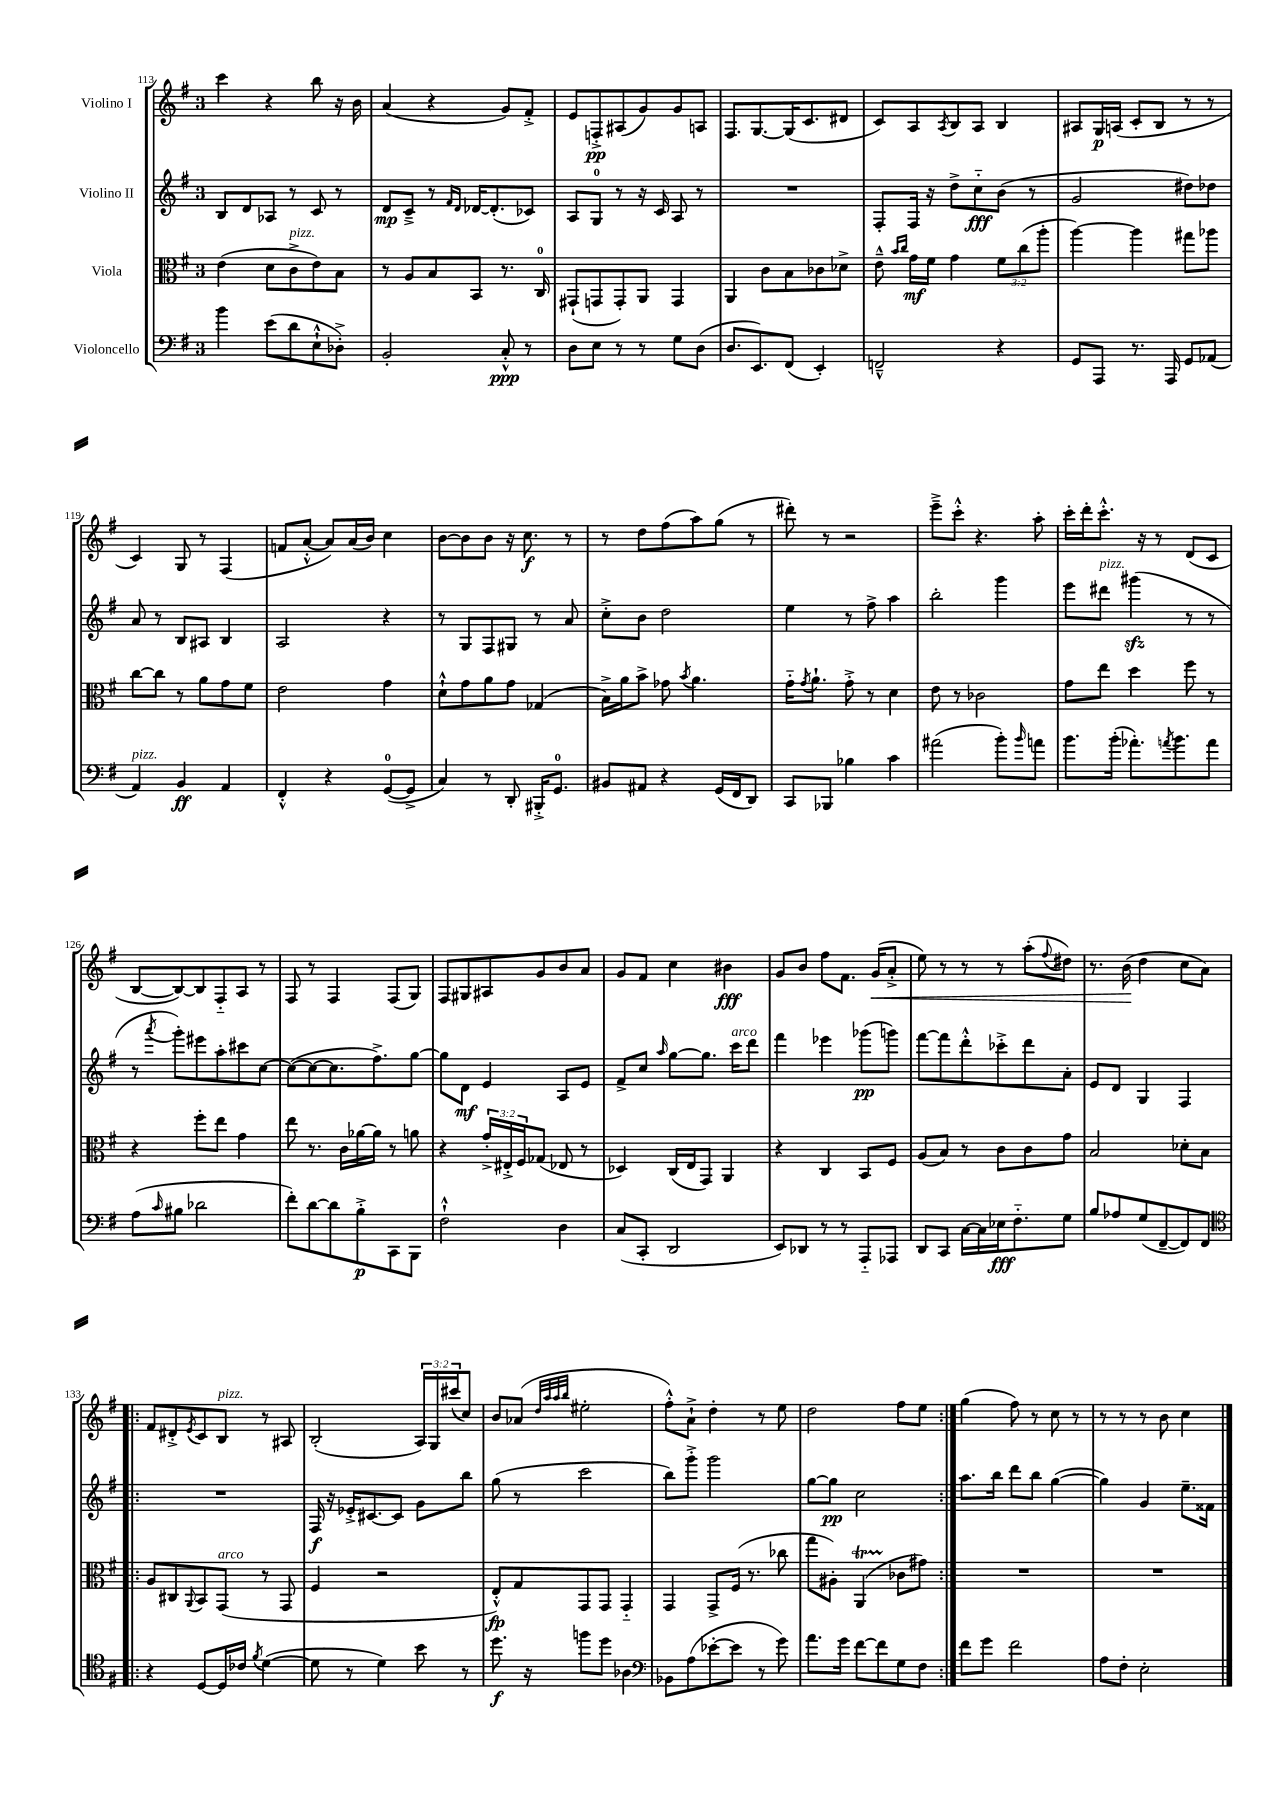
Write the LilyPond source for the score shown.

<<
\new StaffGroup <<
\new Staff = "s0" \with { instrumentName = "Violino I" } {
    \clef treble \key g \major \once \override Staff.TimeSignature.style = #'single-digit \time 3/4 \override Staff.TupletNumber.text = #tuplet-number::calc-fraction-text
    c'''4 r4 b''8 r16 b'16 |
    a'4( r4 g'8) fis'8-.-> |
    e'8 f8-.->\pp ais8( g'8) g'8 a8 |
    fis8. g8.~ g16( c'8. dis'8 |
    c'8) a8 \acciaccatura { a8 } b8 a8 b4 |
    ais8 g16\p a16( c'8-. b8 r8 r8 |
    c'4) g8 r8 fis4( |
    f'8 a'8~-.-^ a'8) a'16( b'16) c''4 |
    b'8~ b'8 b'8 r16 c''8.\f r8 |
    r8 d''8 fis''8( a''8) g''8( r8 |
    dis'''8-.) r8 r2 |
    e'''8---> c'''8-.-^ r4. a''8-. |
    c'''16-. d'''16-. c'''8.-.-^ r16 r8 d'8( c'8 |
    b8~ b8~) b8 fis8-_ a8 r8 |
    fis8 r8 fis4 fis8( g8) |
    fis8 gis8 ais8 g'8 b'8 a'8 |
    g'8 fis'8 c''4 bis'4\fff |
    g'8 b'8 fis''8 fis'8. g'16\<( a'8-.-> |
    e''8) r8 r8 r8 a''8-.( \appoggiatura { fis''8 } dis''8) |
    r8. b'16\!( d''4 c''8 a'8) |
    \repeat volta 2 { fis'8 dis'8-.-> \acciaccatura { e'8 } c'8 b8^\markup { \italic "pizz." } r8 ais8 |
    b2-.( \tuplet 3/2 { a16) g16 cis'''16( } c''8) |
    b'8 aes'8( \grace { d''32 a''32 a''32 b''32 } eis''2-. |
    fis''8-.-^) a'8-!-> d''4-. r8 e''8 |
    d''2 fis''8 e''8 | }
    g''4( fis''8) r8 c''8 r8 |
    r8 r8 r8 b'8 c''4 \bar "|." |
}
\new Staff = "s1" \with { instrumentName = "Violino II" } {
    \clef treble \key g \major \once \override Staff.TimeSignature.style = #'single-digit \time 3/4
    b8 d'8 aes8 r8 c'8 r8 |
    d'8\mp c'8---> r8 \grace { fis'16 d'16 } des'16~ des'8.-.( ces'8) |
    a8 g8-0 r8 r16 c'16 a8 r8 |
    R2. |
    fis8-. fis16 r16 d''8-> c''8-_\fff b'8( r8 |
    g'2 dis''8) des''8 |
    a'8 r8 b8 ais8 b4 |
    a2 r4 |
    r8 g8 fis8 gis8 r8 a'8 |
    c''8-.-> b'8 d''2 |
    e''4 r8 fis''8-> a''4 |
    b''2-. g'''4 |
    e'''8 dis'''8^\markup { \italic "pizz." } gis'''4\sfz( r8 r8 |
    r8 \acciaccatura { a'''8 } g'''8-.) eis'''8 a''8-. cis'''8 c''8~ |
    c''8~( c''8~ c''8. fis''8.->) g''8~ |
    g''8 d'8\mf e'4 a8 e'8 |
    fis'8-> c''8 \grace { a''16 } g''8~ g''8. c'''16^\markup { \italic "arco" } d'''8 |
    fis'''4 ees'''4 ges'''8\pp( g'''8) |
    fis'''8~ fis'''8 d'''8-.-^ ces'''8-.-> d'''8 a'8-. |
    e'8 d'8 g4 fis4 |
    \repeat volta 2 { R2. |
    fis16\f r16 ees'16-.-> cis'8.~ cis'8 g'8 b''8 |
    g''8( r8 c'''2 |
    b''8) g'''8-.-> g'''2 |
    g''8~ g''8\pp c''2 | }
    a''8. b''16 d'''8 b''8 g''4~( |
    g''4) g'4 e''8.-- fisis'16 \bar "|." |
}
\new Staff = "s2" \with { instrumentName = "Viola" } {
    \clef alto \key g \major \once \override Staff.TimeSignature.style = #'single-digit \time 3/4 \override Staff.TupletNumber.text = #tuplet-number::calc-fraction-text
    e'4( d'8 c'8->^\markup { \italic "pizz." } e'8) b8 |
    r8 a8 b8 b,8 r8. c16-0 |
    gis,8-!( g,8 g,8-.) a,8 g,4 |
    a,4 c'8 b8 ces'8 des'8-> |
    e'8---^ \grace { b'16 c''16 } g'16\mf fis'16 g'4 \tuplet 3/2 { fis'8 c''8( a''8-. } |
    a''4~) a''4 gis''8 aes''8 |
    c''8~ c''8 r8 a'8 g'8 fis'8 |
    e'2 g'4 |
    d'8-!-^ g'8 a'8 g'8 ges4( |
    b16->) a'16 b'8-> ges'8 \acciaccatura { b'8 } a'4. |
    g'16-_ \acciaccatura { g'8 } a'8.-! g'8-.-> r8 d'4 |
    e'8 r8 ces'2 |
    g'8 e''8 d''4 fis''8 r8 |
    r4 fis''8-. e''8 g'4 |
    e''8 r8. c'16 aes'16~ aes'16 r8 a'8 |
    r4 \tuplet 3/2 { g'16-.-> eis16-.-> fis16 } ges8( ees8 r8 |
    des4) c16( e16 g,8) a,4 |
    r4 c4 b,8 fis8 |
    a8( b8) r8 c'8 c'8 g'8 |
    b2 des'8-. b8 |
    \repeat volta 2 { a8 cis8 \appoggiatura { a,8 } b,8 g,8^\markup { \italic "arco" }( r8 g,8 |
    fis4 r2 |
    e8-.-^\fp) g8 g,8 g,8 g,4-_ |
    g,4 g,8-> fis16( r8. ces''8 |
    g''8 ais8-.) a,4\startTrillSpan( ces'8\stopTrillSpan gis'8) | }
    R2. |
    R2. \bar "|." |
}
\new Staff = "s3" \with { instrumentName = "Violoncello" } {
    \clef bass \key g \major \once \override Staff.TimeSignature.style = #'single-digit \time 3/4
    b'4 e'8( d'8 e8-!-^ des8-.->) |
    b,2-. c8-.-^\ppp r8 |
    d8 e8 r8 r8 g8 d8( |
    d8. e,8.) fis,8( e,4-.) |
    f,2---^ r4 |
    g,8 a,,8 r8. a,,16 g,8 aes,8( |
    a,4^\markup { \italic "pizz." }) b,4\ff a,4 |
    fis,4-.-^ r4 g,8-0~( g,8-> |
    c4) r8 d,8-. bis,,16-.-> g,8.-0 |
    bis,8 ais,8 r4 g,16( fis,16 d,8) |
    c,8 bes,,8 bes4 c'4 |
    ais'2( b'8-.) \grace { b'16 } a'8 |
    b'8. b'16-.( aes'8.-.) \acciaccatura { a'8 } b'8. a'8 |
    a8( \grace { c'16 } bis8 des'2 |
    fis'8-.) d'8~ d'8 b8-.->\p c,8 b,,8 |
    fis2-!-^ d4 |
    c8( c,8-. d,2 |
    e,8) des,8 r8 r8 a,,8-_ aes,,8 |
    d,8 c,8 c16~ c16 ees16\fff fis8.-_ g8 |
    b8 aes8 g8( fis,8~-- fis,8) fis,8 |
    \repeat volta 2 { \clef tenor r4 d8~ d16 ces'16 \acciaccatura { fis'8 } d'4~( |
    d'8 r8 d'4) b'8 r8 |
    d''8.\f r16 f''8 d''8 aes4 |
    \clef bass bes,8 a8( ees'8~-. ees'8 r8 g'8) |
    a'8. g'16 fis'8~ fis'8 g8 fis8 | }
    fis'8 g'8 fis'2 |
    a8 fis8-. e2-. \bar "|." |
}
>>
>>
\layout { \context { \Score currentBarNumber = #113 } }
